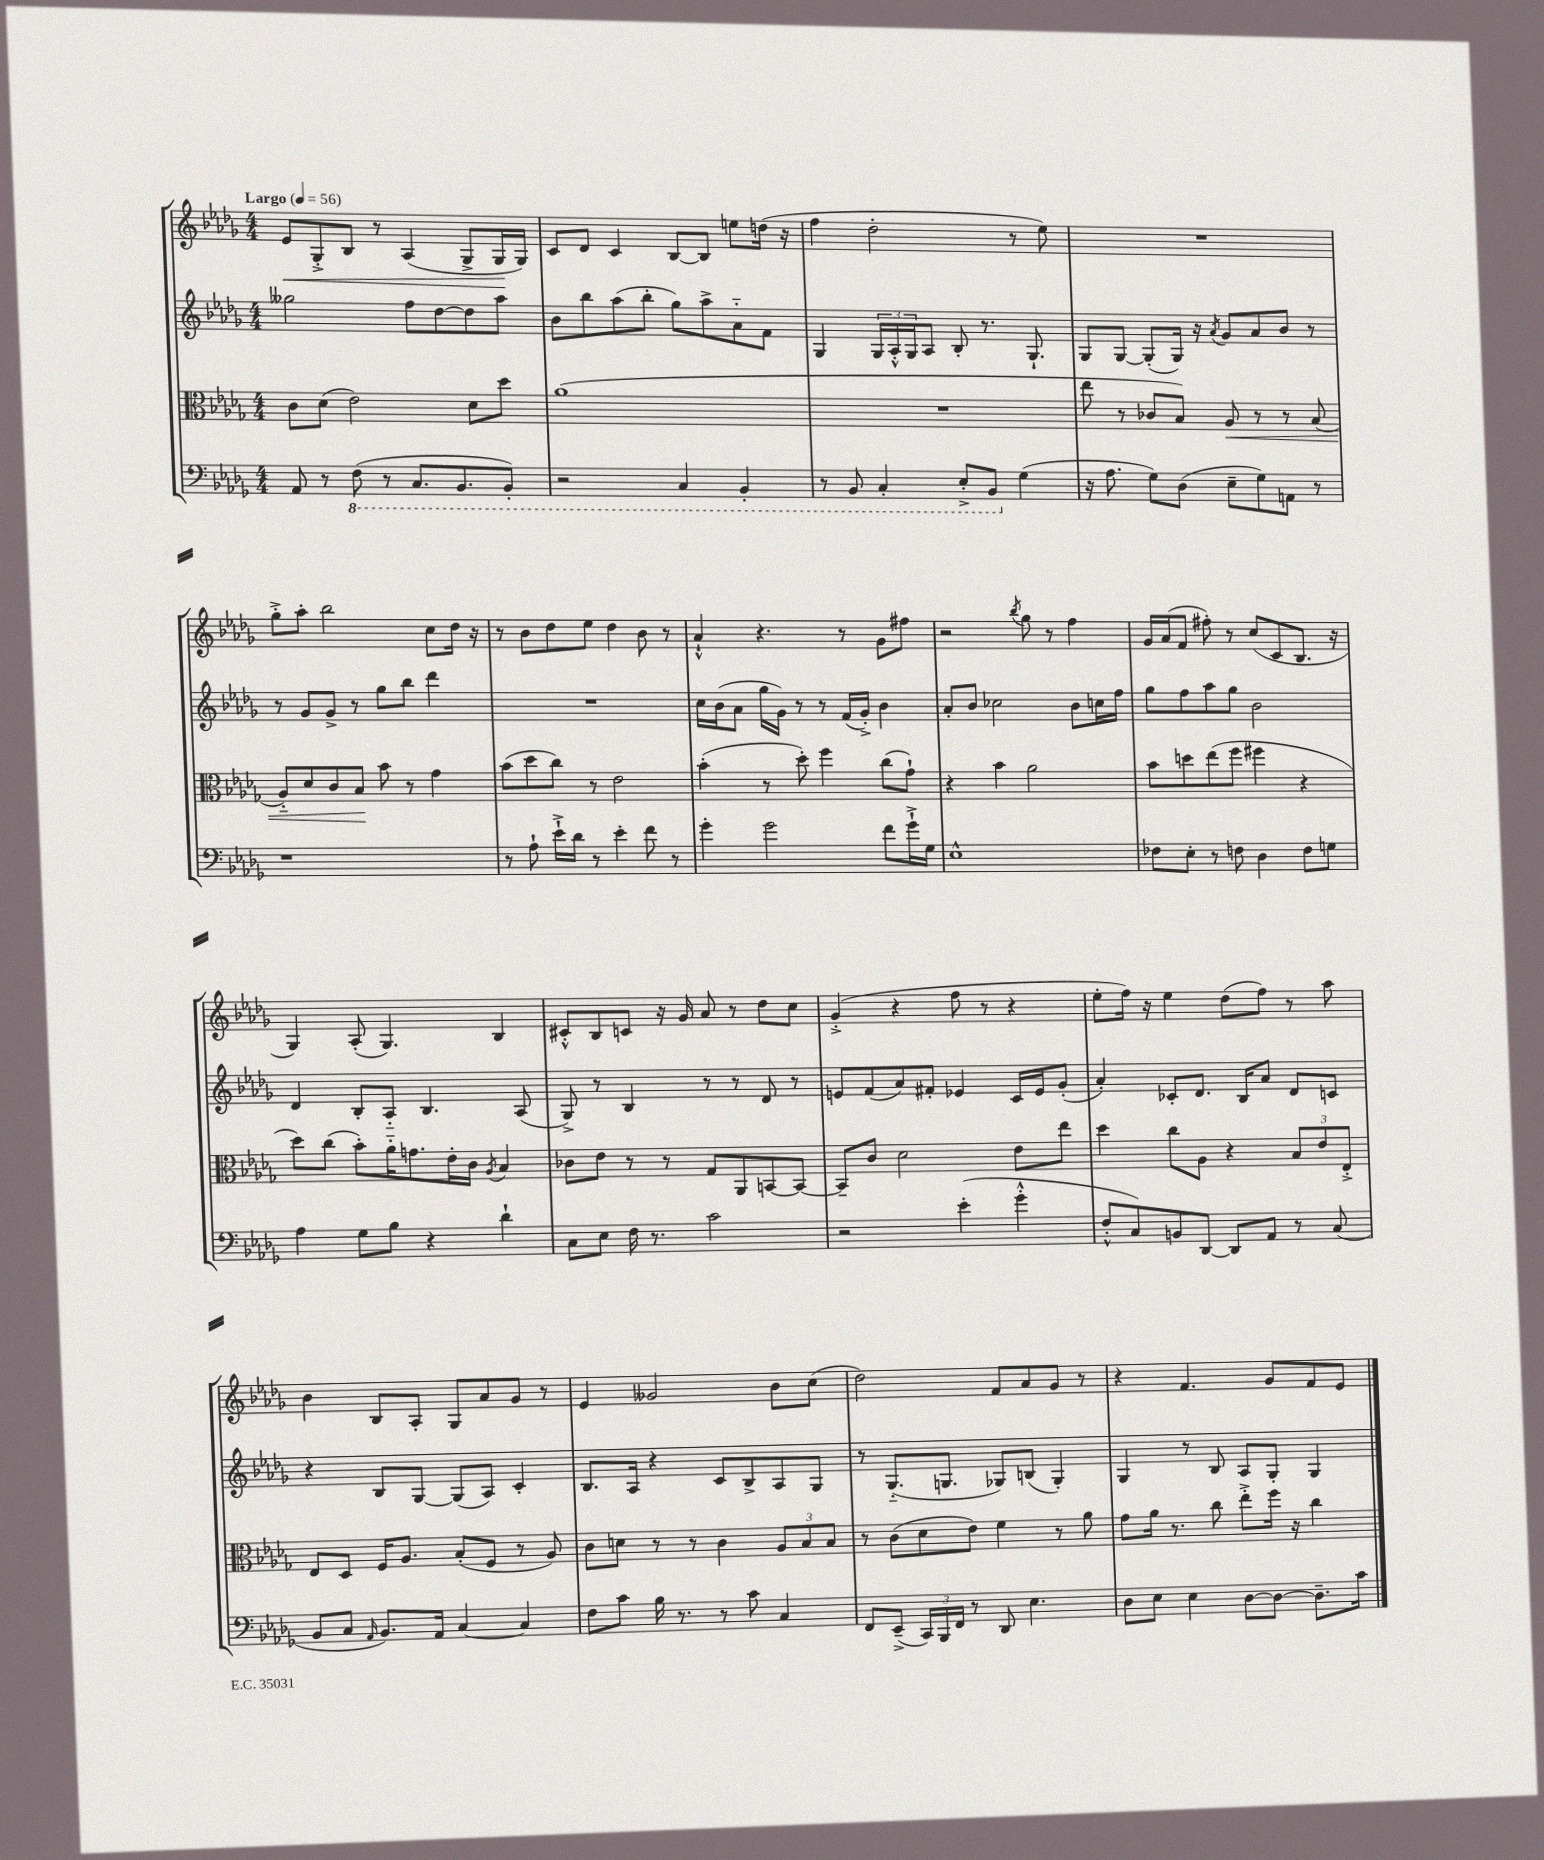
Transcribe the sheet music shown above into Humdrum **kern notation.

**kern	**kern	**dynam	**kern	**kern	**dynam
*part4	*part3	*part3	*part2	*part1	*part1
*staff4	*staff3	*staff3	*staff2	*staff1	*staff1
*clefF4	*clefC3	*	*clefG2	*clefG2	*
*k[b-e-a-d-g-]	*k[b-e-a-d-g-]	*	*k[b-e-a-d-g-]	*k[b-e-a-d-g-]	*
*M4/4	*M4/4	*	*M4/4	*M4/4	*
*MM56	*MM56	*	*MM56	*MM56	*
=1	=1	=1	=1	=1	=1
!	!	!	!	!LO:TX:a:B:t=Largo	!
!	!	!	!	!	!LO:HP:b
8AA-/	8c\L	.	2gg--X\	8e-/L	<
8r	(8d-\J	.	.	8G-'^/	.
*8ba	*	*	*	*	*
(8FF\	2e-\)	.	.	8B-/J	.
8r	.	.	.	8r	.
8.CC/L	.	.	8ff\L	(4A-/	.
.	.	.	[8dd-\	.	.
8.BBB-/	.	.	.	.	.
.	8d-\L	.	8dd-\]	8G-^/L	.
8BBB-'/J)	8dd-\J	.	8aa-\J	16G-/L	.
.	.	.	.	16G-/JJ)	[
=2	=2	=2	=2	=2	=2
2r	(1a-	.	8b-\L	8c/L	.
.	.	.	8bb-\	8d-/J	.
.	.	.	(8aa-\	4c/	.
.	.	.	8bb-'\J	.	.
4CC/	.	.	8gg-\L)	[8B-/L	.
.	.	.	8aa-^\	8B-/J]	.
4BBB-'/	.	.	8a-\	8een\L	.
.	.	.	8f\J	(16ddn\Jk	.
.	.	.	.	16r	.
=3	=3	=3	=3	=3	=3
8r	1r	.	4G-/	4ff\	.
8BBB-/	.	.	.	.	.
4CC'/	.	.	24G-/LL	2dd-'\	.
.	.	.	24A-'^^/	.	.
.	.	.	24G-/J	.	.
.	.	.	8A-/J	.	.
8EE-'^/L	.	.	8B-'/	.	.
8BBB-/J	.	.	8.r	.	.
*X8ba	*	*	*	*	*
(4G-\	.	.	.	8r	.
.	.	.	8.G-`/	.	.
.	.	.	.	8ee-\)	.
=4	=4	=4	=4	=4	=4
16r	8ee-\	.	8G-/L	1r	.
8.A-\	.	.	.	.	.
.	8r	.	[8G-/J	.	.
8G-\L)	8c-X/L	.	(8G-'/L]	.	.
(8D-\J	8B-/J)	.	16G-/Jk)	.	.
.	.	.	16r	.	.
.	.	.	8qa-/	.	.
!	!	!LO:HP:b	!	!	!
8E-~\L	8A-/	<	8g-/L	.	.
8G-\)	8r	.	8a-/	.	.
8AAn\J	8r	.	8b-/J	.	.
8r	(8B-/	.	8r	.	.
!!LO:LB:g=z
=5	=5	=5	=5	=5	=5
1r	8A-/L)	.	8r	8gg-'^\L	.
.	8d-/	.	8g-/L	8aa-'\J	.
.	8c/	.	8g-^/J	2bb-\	.
.	8B-/J	.	8r	.	.
.	8b-\	[	8gg-\L	.	.
.	8r	.	8bb-\J	.	.
.	4g-\	.	4ddd-\	8cc\L	.
.	.	.	.	16dd-\Jk	.
.	.	.	.	16r	.
=6	=6	=6	=6	=6	=6
8r	(8b-\L	.	1r	8r	.
8A-`\	8dd-\	.	.	8b-\L	.
16e-`^\LL	8cc\J)	.	.	8dd-\	.
16d-\JJ	.	.	.	.	.
8r	8r	.	.	8ee-\J	.
4e-'\	2e-\	.	.	4dd-\	.
8f\	.	.	.	8b-\	.
8r	.	.	.	8r	.
=7	=7	=7	=7	=7	=7
4g-'\	(4b-'\	.	16cc\LL	4a-`^^/	.
.	.	.	(16b-\J	.	.
.	.	.	8a-\J	.	.
2g-\	8r	.	16gg-\LL	4.r	.
.	.	.	16g-\JJ)	.	.
.	8dd-'\)	.	8r	.	.
.	4ff\	.	8r	.	.
.	.	.	(16f/LL	8r	.
.	.	.	16g-'^/JJ)	.	.
8f\L	(8cc\L	.	4b-\	8g-\L	.
16g-`^\L	8g-`\J)	.	.	8ff#X\J	.
16G-\JJ	.	.	.	.	.
=8	=8	=8	=8	=8	=8
1E-^^	4r	.	8a-'/L	2r	.
.	.	.	8b-/J	.	.
.	4b-\	.	2cc-X\	.	.
.	.	.	.	8qbb-/	.
.	2a-\	.	.	8gg-\	.
.	.	.	.	8r	.
.	.	.	8b-\L	4ff\	.
.	.	.	16ccn\L	.	.
.	.	.	16ff\JJ	.	.
=9	=9	=9	=9	=9	=9
8F-X\L	8b-\L	.	8gg-\L	16g-/LL	.
.	.	.	.	(16a-/J	.
8E-'\J	8ddn\	.	8ff\	8f/J	.
8r	(8ee-\	.	8aa-\	8ff#X'\)	.
8Fn\	8ff\J	.	8gg-\J	8r	.
4D-\	4ff#X\	.	2b-\	(8cc/L	.
.	.	.	.	8c/	.
8F\L	4r	.	.	8.B-/J	.
8Gn\J	.	.	.	.	.
.	.	.	.	16r	.
!!LO:LB:g=z
=10	=10	=10	=10	=10	=10
4A-\	8dd-\L)	.	4d-/	4G-/)	.
.	(8cc\J	.	.	.	.
8G-\L	8b-'\L)	.	8B-'/L	(8A-'/	.
8B-\J	16a-\K	.	8A-/J	4.G-/)	.
.	8.gn\	.	.	.	.
4r	.	.	4.B-/	.	.
.	16e-'\L	.	.	.	.
.	16c\JJ	.	.	.	.
.	8qA-/	.	.	.	.
4d-`\	4B-/	.	.	4B-/	.
.	.	.	(8A-/	.	.
=11	=11	=11	=11	=11	=11
8C\L	8c-X\L	.	8G-^/)	8c#X'^^/L	.
8E-\J	8e-\J	.	8r	8B-/	.
16F\	8r	.	4B-/	8cn/J	.
8.r	.	.	.	.	.
.	8r	.	.	16r	.
.	.	.	.	16g-/	.
2c\	8G-/L	.	8r	8a-/	.
.	8AA-/	.	8r	8r	.
.	[8BBn/	.	8d-/	8dd-\L	.
.	8BB/J_	.	8r	8cc\J	.
=12	=12	=12	=12	=12	=12
2r	8BB~/L]	.	8en/L	(4g-'^/	.
.	8c/J	.	(8f/	.	.
.	2d-\	.	8a-/)	4r	.
.	.	.	8f#X'/J	.	.
(4e-'\	.	.	4e-X/	8ff\	.
.	.	.	.	8r	.
4g-'^^\	8e-\L	.	16c/LL	4r	.
.	.	.	16e-/J	.	.
.	8ee-\J	.	(8g-'/J	.	.
=13	=13	=13	=13	=13	=13
8F'^^/L	4dd-\	.	4a-'/)	8ee-'\L	.
8C/)	.	.	.	16ff\Jk)	.
.	.	.	.	16r	.
8BBn/	8cc\L	.	8c-X'/L	4ee-\	.
[8DD-/J	8A-\J	.	8.d-/J	.	.
8DD-/L]	4r	.	.	(8dd-\L	.
.	.	.	16B-/KL	.	.
8AA-/J	.	.	8a-/J	8ff\J)	.
8r	12B-/L	.	8d-/L	8r	.
.	12e-/	.	.	.	.
(8C/	.	.	8cn/J	8aa-\	.
.	12E-'^/J	.	.	.	.
!!LO:LB:g=z
=14	=14	=14	=14	=14	=14
8BB-/L	8E-/L	.	4r	4b-\	.
8C/J	8D-/J	.	.	.	.
16qqAA-/	.	.	.	.	.
8.BB-/L)	16F/KL	.	8B-/L	8B-/L	.
.	8.A-/J	.	.	.	.
.	.	.	[8G-/J	8A-'/J	.
16AA-/Jk	.	.	.	.	.
[4C/	(8B-'/L	.	(8G-/L]	8G-/L	.
.	8F/J	.	8A-/J)	8a-/	.
4C/]	8r	.	4c'/	8g-/J	.
.	8A-/)	.	.	8r	.
=15	=15	=15	=15	=15	=15
8F\L	8c\L	.	8.B-/L	4e-/	.
8c\J	8dn\J	.	.	.	.
.	.	.	16A-/Jk	.	.
16B-\	8r	.	4r	2g--X/	.
8.r	.	.	.	.	.
.	8r	.	.	.	.
8r	4c\	.	8c/L	.	.
8c\	.	.	8B-^/	.	.
4C/	12A-/L	.	8A-/	8b-\L	.
.	12B-/	.	.	.	.
.	.	.	8G-/J	(8cc\J	.
.	12B-/J	.	.	.	.
=16	=16	=16	=16	=16	=16
8FF/L	8r	.	8r	2dd-\)	.
(8EE-~^/J	(8c\L	.	(8.G-/L	.	.
24CC/LL)	8d-\	.	.	.	.
24BBB-/	.	.	.	.	.
.	.	.	8.Gn/J	.	.
24FF/JJ	.	.	.	.	.
8r	8e-\J)	.	.	.	.
8DD-/	4f\	.	8G-X/L)	8f/L	.
4.E-\	.	.	(8Bn/J	8a-/	.
.	8r	.	4G-'/)	8g-/J	.
.	8a-\	.	.	8r	.
=17	=17	=17	=17	=17	=17
8D-\L	8g-\L	.	4G-/	4r	.
8E-\J	16a-\Jk	.	.	.	.
.	8.r	.	.	.	.
4E-\	.	.	8r	4.f/	.
.	8cc\	.	8B-/	.	.
[8D-\L	8ee-'^\L	.	8A-/L	.	.
8D-\J_	16ff\Jk	.	8G-'/J	8g-/L	.
.	16r	.	.	.	.
8.D-~\L]	4cc\	.	4G-/	8f/	.
.	.	.	.	8e-/J	.
16c\Jk	.	.	.	.	.
==	==	==	==	==	==
*-	*-	*-	*-	*-	*-
